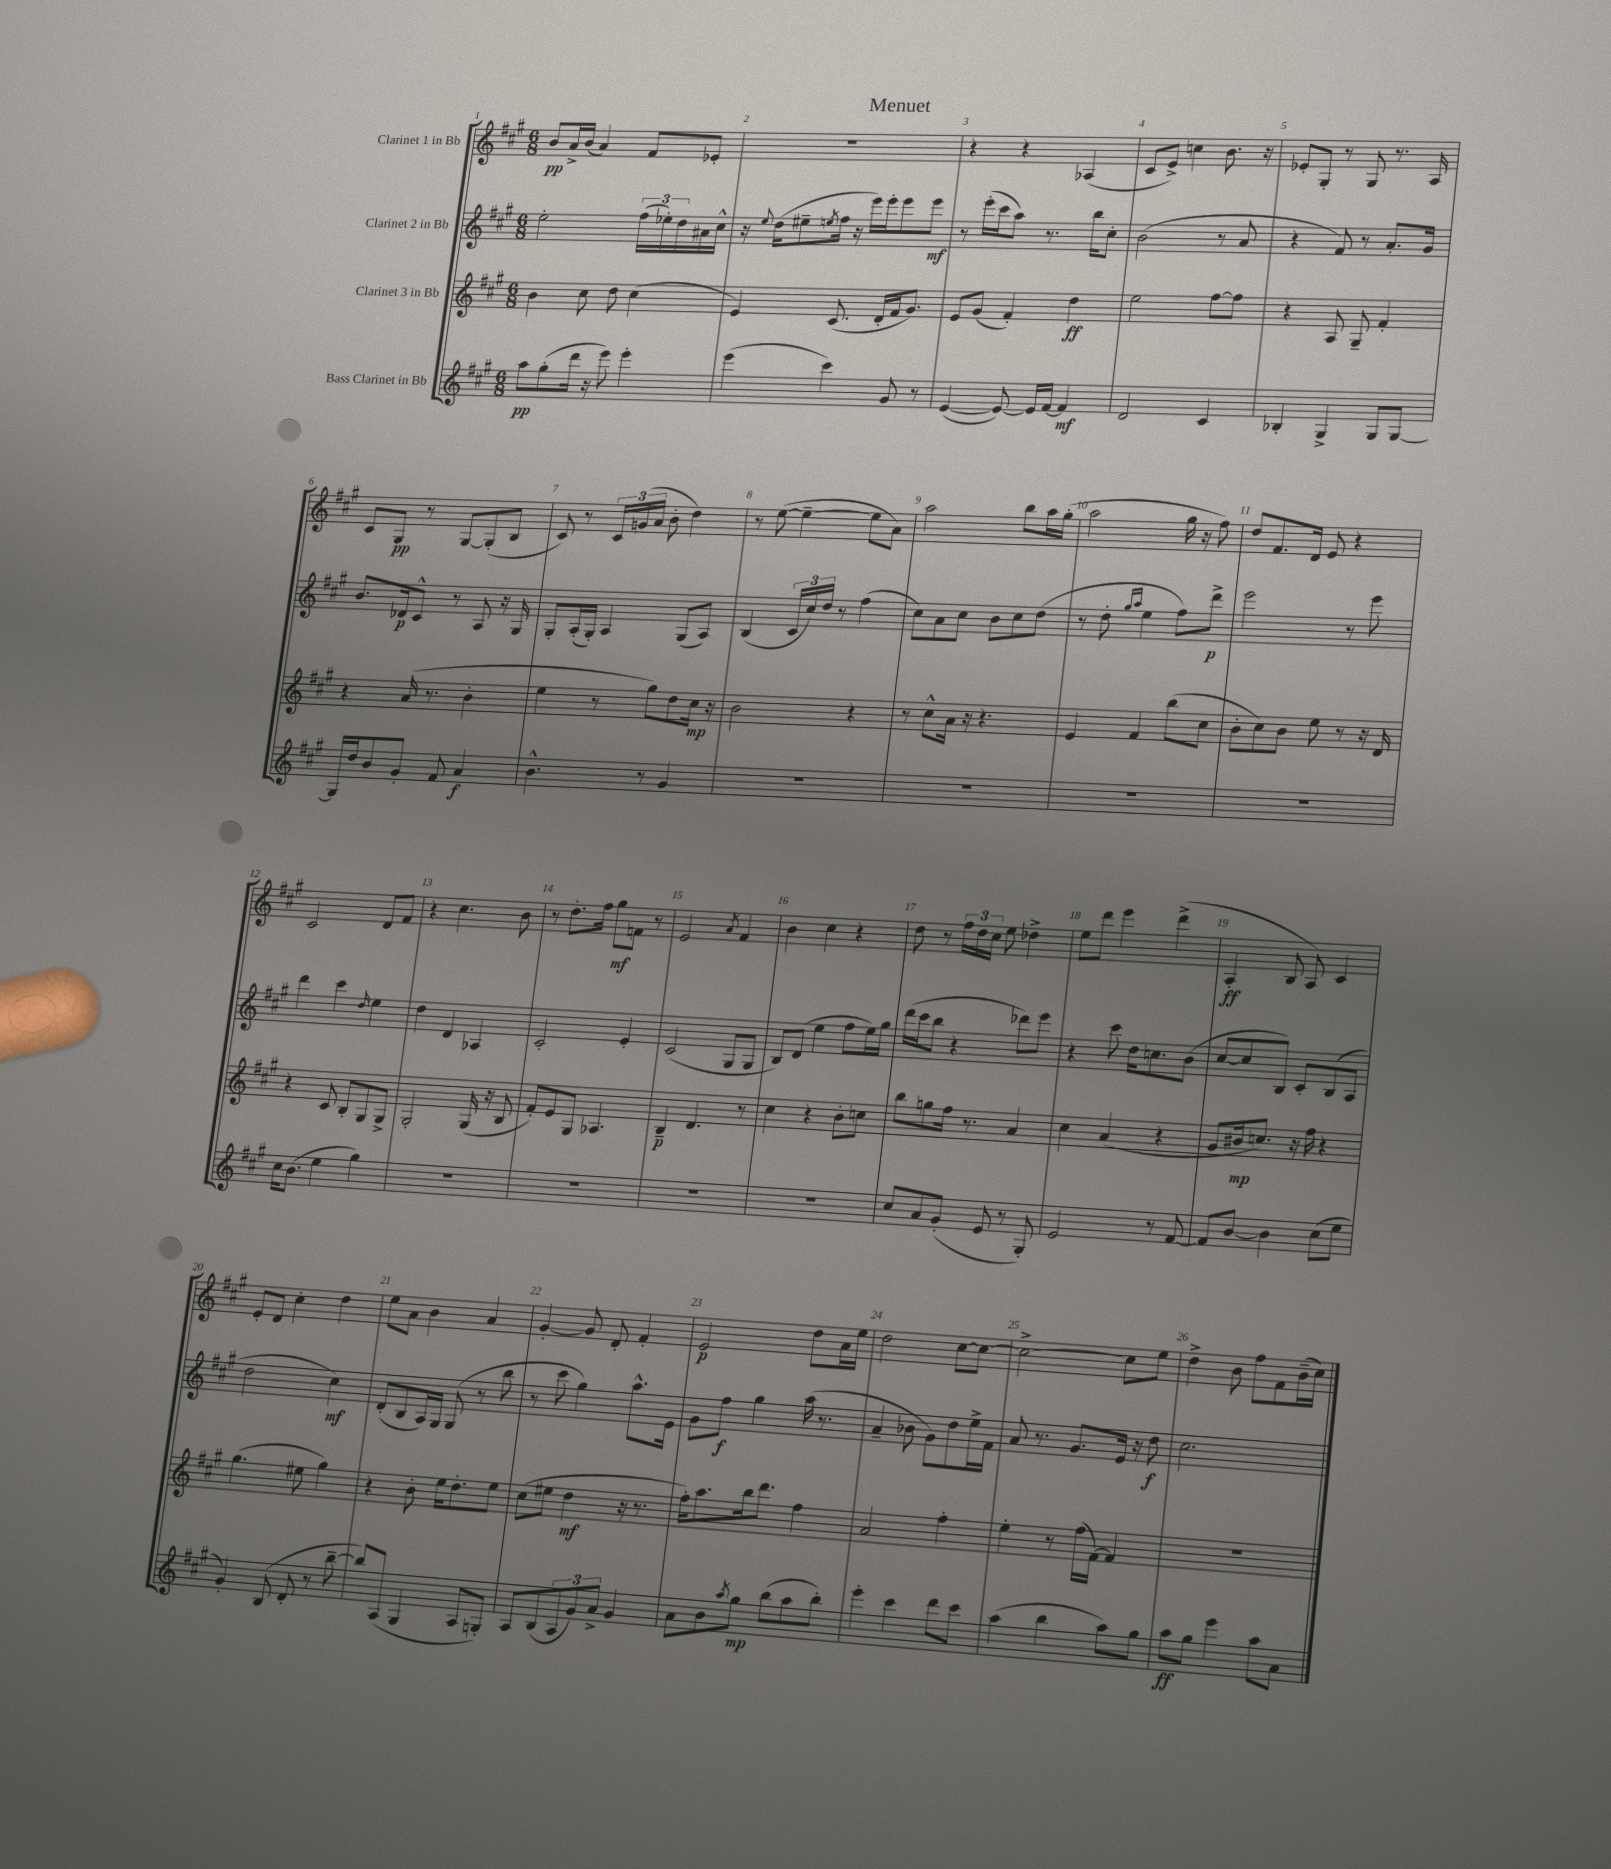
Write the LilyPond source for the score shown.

\header { title = "Menuet" }
<<
\new StaffGroup <<
\new Staff = "s0" \with { instrumentName = "Clarinet 1 in Bb" } {
    \clef treble \key a \major \numericTimeSignature \time 6/8
    b'8\pp a'16-> b'16( a'4) fis'8 ees'8-. |
    R2. |
    r4 r4 aes4( |
    cis'8 e'8->) c''4 b'8. r16 |
    ees'8-. gis8-. r8 gis8 r8. a16 |
    cis'8 gis8\pp r8 gis8~ gis8-.( b8 |
    cis'8) r8 \tuplet 3/2 { cis'16 g'16( a'16 } b'8-. d''4) |
    r8 e''8~( e''4~-- e''8 a'8) |
    a''2 b''8 a''16 gis''16-.( |
    a''2 gis''16 r16 fis''8) |
    d''8 fis'8. d'16 e'8 r4 |
    cis'2 d'8 fis'8 |
    r4 cis''4. b'8 |
    r8 d''8.-. fis''16 gis''8\mf f'8 r8 |
    e'2 \acciaccatura { a'8 } fis'4 |
    b'4 cis''4 r4 |
    d''8 r8 \tuplet 3/2 { fis''16 d''16 cis''16 } e''8 des''4-> |
    e''8 d'''8 e'''4 d'''4->( |
    a4-.\ff b8 a8) cis'4 |
    e'8-. d'8 cis''4-. d''4 |
    e''8 a'8 b'4 a'4 |
    gis'4~-. gis'8 d'8-. fis'4-. |
    e'2\p d''8 a'16 e''16 |
    d''2 cis''8~ cis''8~ |
    cis''2~-> cis''8 e''8 |
    d''4-> b'8 fis''8 fis'8 b'16--( cis''16) \bar "|." |
}
\new Staff = "s1" \with { instrumentName = "Clarinet 2 in Bb" } {
    \clef treble \key a \major \numericTimeSignature \time 6/8
    e''2-. \tuplet 3/2 { fis''16( ees''16-.) d''16 } ais'16 cis''16-^ |
    r16 \appoggiatura { e''8 } d''16( eis''8-- \acciaccatura { e''8 } fis''16 r16 e'''16) e'''16-. e'''8 e'''8\mf |
    r8 e'''16-.( cis'''16 a''8) r8. b''16 cis''8-. |
    b'2( r8 a'8 |
    r4 fis'8) r8 a'8.-. gis'16 |
    b'8. des'16\p cis'8-^ r8 a8 r16 gis16 |
    gis8-. a16-.( gis16-.) a4 gis8( a8) |
    b4( \tuplet 3/2 { cis'16 cis''16) d''16 } r8 fis''4( |
    cis''8) a'8 cis''8 b'8 cis''8 d''8( |
    r8 d''8-. \grace { gis''16 a''16 } e''4 fis''8) d'''8->\p |
    e'''2 r8 e'''8 |
    d'''4 cis'''4 \grace { d''16 } e''4 |
    d''4 d'4 aes4 |
    cis'2-. e'4-. |
    cis'2( gis8 gis8 |
    b8) d'8( e''4 fis''8 e''16) gis''16 |
    d'''16( cis'''16 b''8 r4 des'''8) e'''8 |
    r4 cis'''8 d''16 c''8. b'8( |
    cis''8~ cis''8 b8) cis'8-. b8( a8 |
    d''2 cis''4\mf) |
    d'8-.( b8 a16) gis16 gis8( r8 b''8 |
    r8 cis'''8 gis''4) a''8.-^ e'16 |
    gis'8 fis''8\f gis''4 a''16( r8. |
    a'4-- bes'8 gis'8) d''8 e''16-> fis'16 |
    a'8 r8. gis'8. e'16 r16 d''8\f |
    cis''2. \bar "|." |
}
\new Staff = "s2" \with { instrumentName = "Clarinet 3 in Bb" } {
    \clef treble \key a \major \numericTimeSignature \time 6/8
    b'4 cis''8 d''8 cis''4( |
    e'4) cis'8.( d'16-. fis'16 gis'8.) |
    e'8 gis'8( fis'4-.) d''4\ff |
    e''2 fis''8~ fis''8 |
    r4 a8 gis8-- fis'4-. |
    r4 a'16( r8. b'4-. |
    e''4 r8 gis''8) d''8 cis''16\mp r16 |
    b'2 r4 |
    r8 cis''8-^ a'16 r16 r4. |
    e'4 fis'4 b''8( cis''8 |
    b'8-. cis''8) b'8 e''8 r8 r16 d'16 |
    r4 cis'8 b8-. gis8 gis8-> |
    gis2-. gis16( r16 b8 |
    fis'8-.) e'8 gis8 aes4. |
    b4--\p d'4. r8 |
    cis''4 r4 b'8-. c''8 |
    b''8 g''8 fis''16 r8. a'4 |
    cis''4 a'4( r4 |
    gis'8 bis'16\mp c''8.) r16 fis''16 r4 |
    gis''4.( eis''8 gis''4) |
    r4 b'8-. e''16 d''8.-. e''8 |
    cis''8( eis''8 d''4\mf r16 r8. |
    fis''16-.) a''8. b''16 d'''8. fis''4 |
    a'2 fis''4-. |
    e''4-. r8 fis''16( fis'16~) fis'4 |
    R2. \bar "|." |
}
\new Staff = "s3" \with { instrumentName = "Bass Clarinet in Bb" } {
    \clef treble \key a \major \numericTimeSignature \time 6/8
    a''8\pp gis''8-.( d'''16 r16 e'''8) e'''4-. |
    e'''4( cis'''4) gis'8 r8 |
    e'4~( e'8~) e'16 fis'16~ fis'4\mf |
    d'2 cis'4 |
    bes4-. gis4-> gis8 gis8~ |
    gis16 d''16 b'8 gis'8-. fis'8 a'4\f |
    b'4.-^ r8 gis'4 |
    R2. |
    R2. |
    R2. |
    R2. |
    cis''16 b'8.( e''4 gis''4) |
    R2. |
    R2. |
    R2. |
    R2. |
    cis''8 a'8 gis'8-.( e'8 r8 gis8-.) |
    e'2 r8 fis'8~ |
    fis'8 b'8~ b'4 cis''8( e''8 |
    gis'4-.) b8( d'8-. r8 b''8~-- |
    b''8) a8( gis4 a8 g8-.) |
    a8 b8( \tuplet 3/2 { a8 gis'8) a'8-> } gis'4 |
    a'8 b'8 \acciaccatura { a''8 } gis''8\mp b''8( a''8 b''8-.) |
    e'''4-. cis'''4 d'''8 cis'''8 |
    a''4( b''4 a''8) gis''8 |
    a''8\ff gis''8 e'''4 a''8 a'8 \bar "|." |
}
>>
>>
\layout { \context { \Score \override BarNumber.break-visibility = ##(#f #t #t) barNumberVisibility = #all-bar-numbers-visible } }
